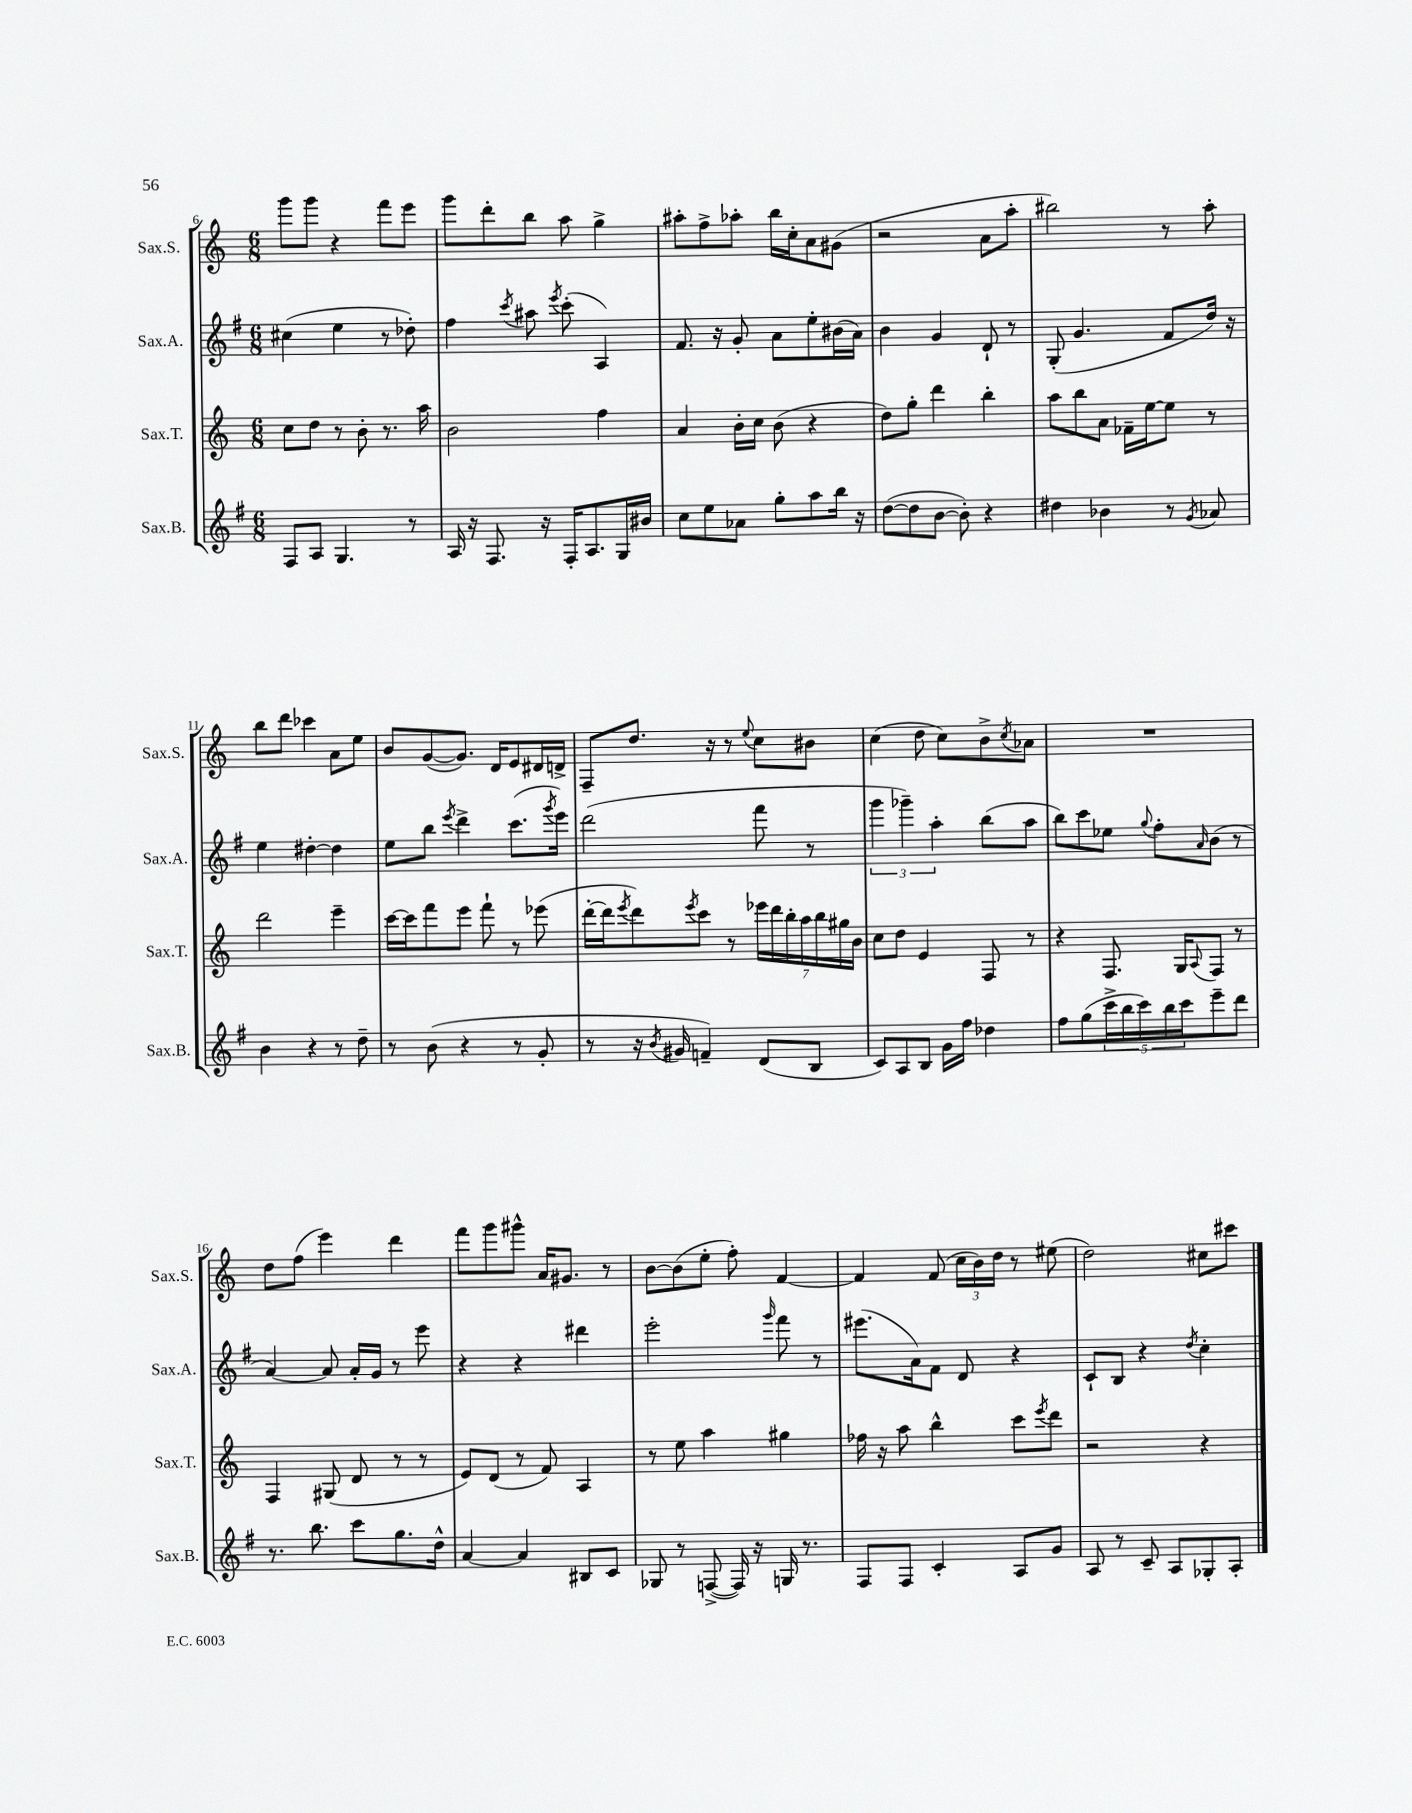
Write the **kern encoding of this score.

**kern	**kern	**kern	**kern
*part4	*part3	*part2	*part1
*staff4	*staff3	*staff2	*staff1
*I"Sax.B.	*I"Sax.T.	*I"Sax.A.	*I"Sax.S.
*I'Sax.B.	*I'Sax.T.	*I'Sax.A.	*I'Sax.S.
*clefG2	*clefG2	*clefG2	*clefG2
*k[f#]	*k[]	*k[f#]	*k[]
*M6/8	*M6/8	*M6/8	*M6/8
=6	=6	=6	=6
8F#/L	8cc\L	(4cc#X\	8ggg\L
8A/J	8dd\J	.	8ggg\J
4.G/	8r	4ee\	4r
.	8b'\	.	.
.	8.r	8r	8fff\L
8r	.	8dd-X'\)	8eee\J
.	16aa\	.	.
=7	=7	=7	=7
16A/	2b\	4ff#\	8ggg\L
16r	.	.	.
8.F#/	.	.	8ddd'\
.	.	8qccc/	.
.	.	8aa#X\	8bb\J
16r	.	.	.
.	.	8qeee/	.
16F#'/KL	.	(8ccc'\	8aa\
8.A/	.	.	.
.	4ff\	4A/)	4gg^\
16G/L	.	.	.
16b#X/JJ	.	.	.
=8	=8	=8	=8
8cc\L	4a/	8.f#/	8aa#X'\L
8ee\	.	.	8ff^\
.	.	16r	.
8a-X\J	16b'\LL	8g'/	8aa-X'\J
.	16cc\JJ	.	.
8gg'\L	(8b\	8a\L	16bb\LL
.	.	.	16cc'\J
8aa\	4r	8ee'\	8a\
16bb\Jk	.	(16b#X\L	(8g#X\J
16r	.	16a\JJ)	.
=9	=9	=9	=9
([8dd\L	8dd\L)	4b\	2r
8dd\]	8gg'\J	.	.
[8b\J	4ddd\	4g/	.
8b'\])	.	.	.
4r	4bb'\	8d`/	8a\L
.	.	8r	8aa'\J
=10	=10	=10	=10
4dd#X\	8aa\L	(8G'/	2bb#X\)
.	8bb\	4.g/	.
4b-X\	8a\J	.	.
.	16f-X~\LL	.	.
.	[16ee\J	.	.
8r	8ee\J]	8f#/L	8r
8qg/	.	.	.
8a-X/	8r	16dd/Jk)	8aa'\
.	.	16r	.
!!LO:LB:g=z
=11	=11	=11	=11
4b\	2ddd\	4ee\	8bb\L
.	.	.	8ddd\J
4r	.	[4dd#X'\	4ccc-X\
8r	4eee~\	4dd#\]	8a\L
8dd~\	.	.	8ee\J
=12	=12	=12	=12
8r	[16ccc\LL	8ee\L	8b/L
.	16ccc\J]	.	.
(8b\	8fff\	8bb\J	([8g/
.	.	8qeee/	.
4r	8eee\J	4ddd^\	8.g/J])
.	8fff`\	.	.
.	.	.	16d/KL
8r	8r	(8.ccc\L	8e/
8g'/	(8eee-X\	.	16d#X/L
.	.	8qggg/	.
.	.	16eee\Jk)	16dn^/JJ
=13	=13	=13	=13
8r	[16ddd'\LL	(2ddd\	8F~/L
.	16ddd\J]	.	.
.	8qeee/	.	.
16r	8ddd\)	.	8.dd/J
8qb/	.	.	.
16g#X/	.	.	.
.	8qeee/	.	.
4fn~/)	8ccc\J	.	.
.	.	.	16r
.	8r	.	8r
.	.	.	8qqee/
(8d/L	28eee-X\LL	8fff#\	8cc\L
.	28ddd\	.	.
.	28bb'\	.	.
.	28aa\	.	.
8B/J	.	8r	8b#X\J
.	28bb\	.	.
.	28gg#X\	.	.
.	28b\JJ	.	.
=14	=14	=14	=14
8c/L)	8cc\L	6ggg\	(4cc\
8A/	8dd\J	.	.
.	.	6ggg-X~\)	.
8B/J	4e/	.	8dd\
.	.	6aa'\	.
16g\LL	.	.	8cc\L)
16ff#\JJ	.	.	.
4dd-X\	8F/	(8bb\L	8b^\
.	.	.	8qcc/
.	8r	8aa\J	8a-X\J
=15	=15	=15	=15
8ff#\L	4r	8bb\L)	2.r
(8gg\	.	8ccc\	.
20ccc^\L	8.F/	8ee-X\J	.
20bb\	.	.	.
20ccc\)	.	.	.
.	.	8qqgg/	.
.	.	8ff#'\L	.
20bb\	.	.	.
.	16G/KL	.	.
20ccc\J	.	.	.
.	8qqA/	16qqa/	.
8eee~\	8F/J	(8b\J	.
8ddd\J	8r	8r	.
!!LO:LB:g=z
=16	=16	=16	=16
8.r	4F/	[4a/)	8dd\L
.	.	.	(8ff\J
8.bb\	.	.	.
.	(8G#X/	8a/]	4eee\)
8ccc\L	8d/	16a'/LL	.
.	.	16g/JJ	.
8.gg\	8r	8r	4ddd\
.	8r	8eee\	.
16dd^^\Jk	.	.	.
=17	=17	=17	=17
[4a/	8e/L)	4r	8fff\L
.	(8d/J	.	8ggg\
4a/]	8r	4r	8ggg#X^^\J
.	8f/)	.	16a/KL
.	.	.	8.g#X/J
8B#X/L	4A/	4ddd#X\	.
8c/J	.	.	8r
=18	=18	=18	=18
8G-X/	8r	2eee'\	[8b\L
8r	8ee\	.	(8b\]
([8Fn^/	4aa\	.	8ee'\J
16F/])	.	.	8ff'\)
16r	.	.	.
.	.	16qqggg/	.
16Gn/	4gg#X\	8fff#\	[4f/
8.r	.	.	.
.	.	8r	.
=19	=19	=19	=19
8F#/L	16ff-X\	(8.eee#X\L	4f/]
.	16r	.	.
8F#/J	8aa\	.	.
.	.	16a\k)	.
4c'/	4bb^^\	8f#\J	(8f/
.	.	8d/	24cc\LL
.	.	.	24b\)
.	.	.	24dd\JJ
8A/L	8ccc\L	4r	8r
.	8qeee/	.	.
8g/J	8ddd\J	.	(8ee#X\
=20	=20	=20	=20
8A/	2r	8c`/L	2dd\)
8r	.	8B/J	.
8c~/	.	4r	.
8A/L	.	.	.
.	.	8qdd/	.
8G-X'/	4r	4cc'\	8cc#X\L
8A'/J	.	.	8ccc#X\J
==	==	==	==
*-	*-	*-	*-
